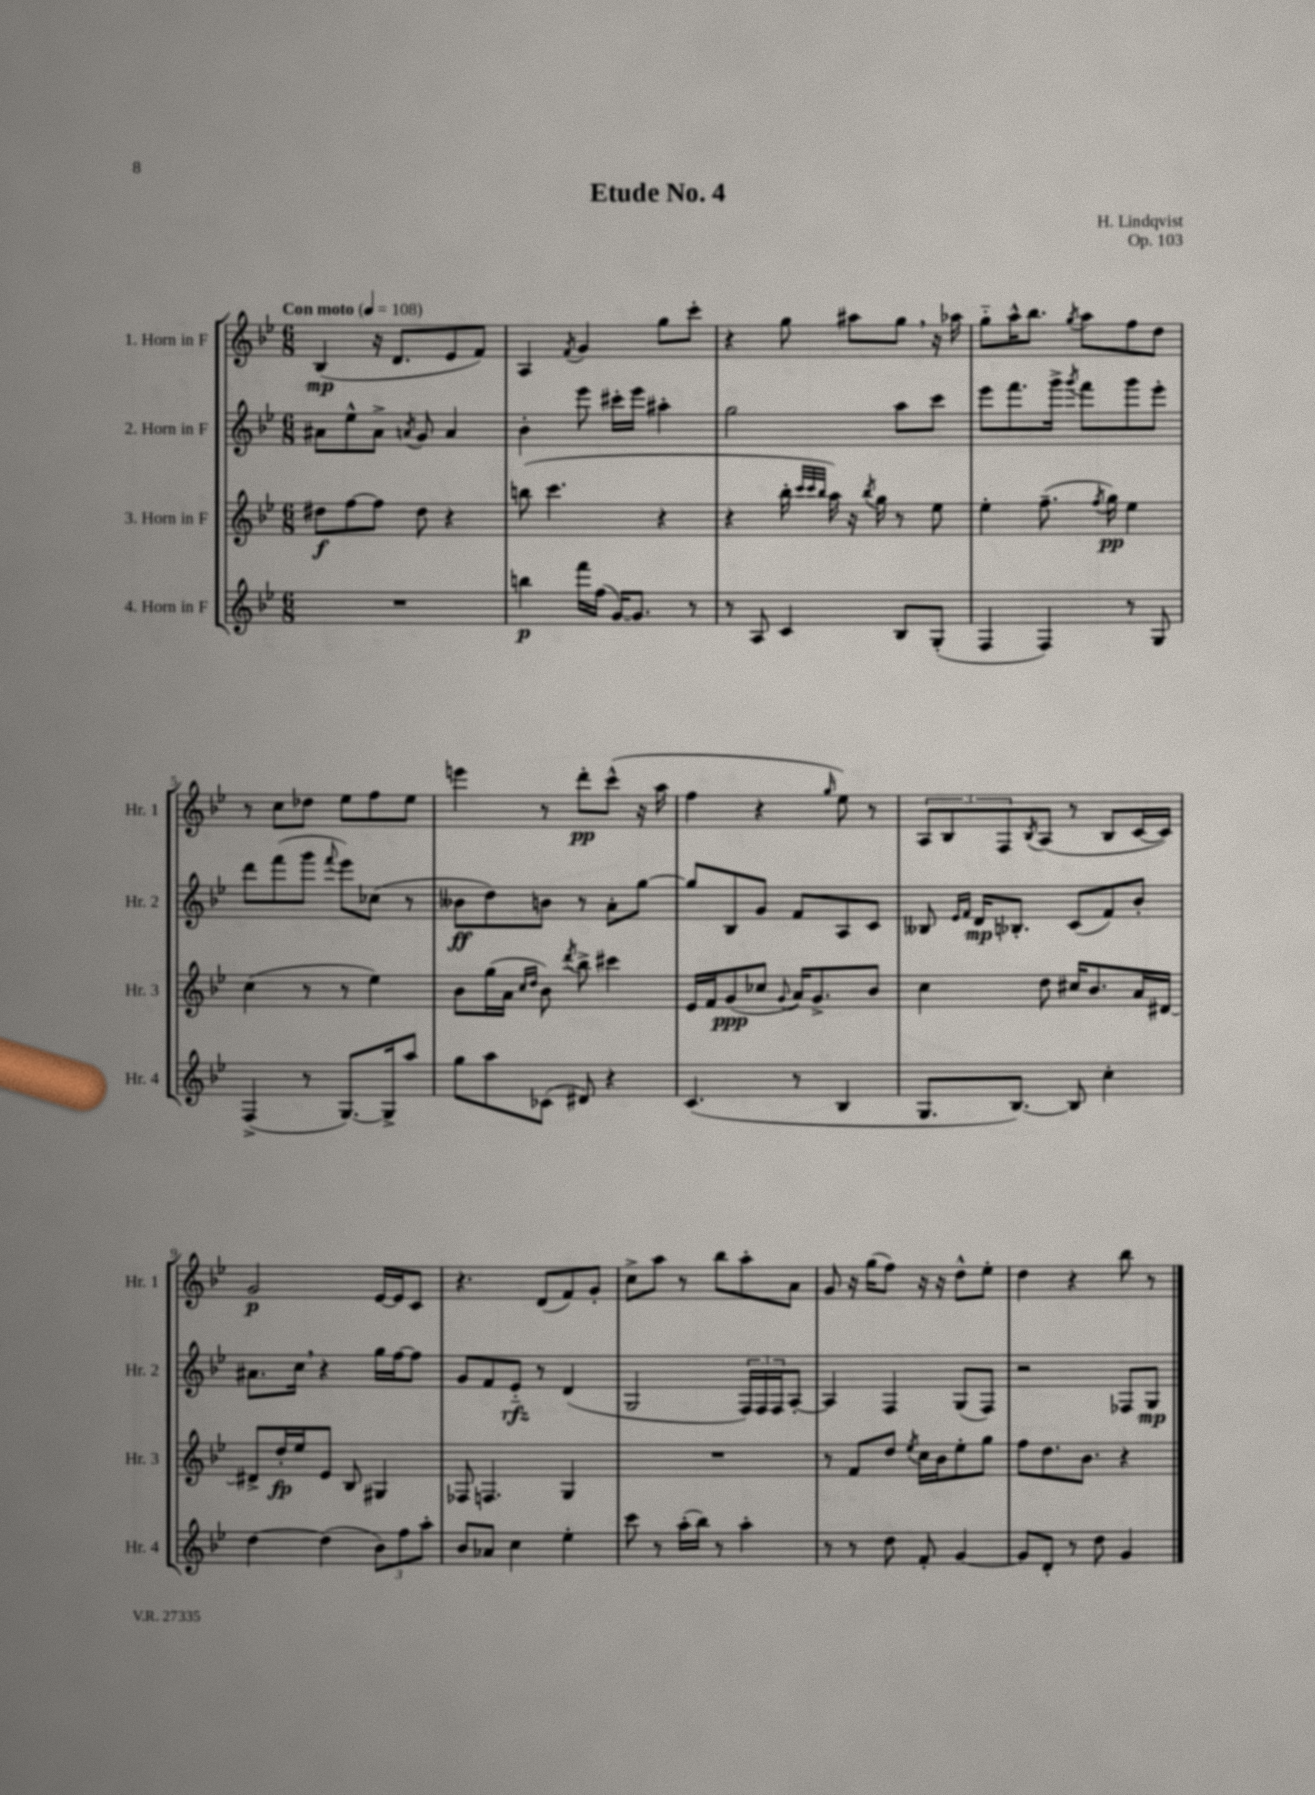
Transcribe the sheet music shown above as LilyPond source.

\header { title = "Etude No. 4" composer = "H. Lindqvist" opus = "Op. 103" }
<<
\new StaffGroup <<
\new Staff = "s0" \with { instrumentName = "1. Horn in F" shortInstrumentName = "Hr. 1" } {
    \clef treble \key bes \major \numericTimeSignature \time 6/8 \tempo "Con moto" 4 = 108
    bes4\mp( r16 d'8. ees'8 f'8) |
    a4 \acciaccatura { f'8 } g'4 g''8 c'''8-. |
    r4 g''8 ais''8 g''8 \breathe r16 aes''16 |
    g''8-_ a''16-^ bes''8. \acciaccatura { g''8 } a''8 f''8 d''8 |
    r8 c''8 des''8 ees''8 f''8 ees''8 |
    e'''4 r8 d'''8-.\pp c'''8-^( r16 a''16 |
    f''4 r4 \grace { g''16 } ees''8) r8 |
    \tuplet 3/2 { a8 bes8 f8 } \acciaccatura { bes8 } a8( r8 bes8 c'16~ c'16) |
    g'2\p ees'16~ ees'16 c'8 |
    r4. d'8( f'8) g'8-. |
    c''8-> a''8 r8 bes''8 a''8-. a'8 |
    g'8 r16 g''16( f''8) r16 r16 d''8-^ ees''8-. |
    d''4 r4 bes''8 r8 \bar "|." |
}
\new Staff = "s1" \with { instrumentName = "2. Horn in F" shortInstrumentName = "Hr. 2" } {
    \clef treble \key bes \major \numericTimeSignature \time 6/8
    ais'8 ees''8-^ ais'8-> \acciaccatura { a'8 } g'8 a'4 |
    bes'4-. ees'''8 cis'''16-. ees'''16 ais''4-. |
    g''2 a''8 c'''8 |
    ees'''8 f'''8. g'''16-> \acciaccatura { g'''8 } f'''8 g'''8 ees'''8-. |
    d'''8 f'''8( g'''8 \appoggiatura { f'''8 } ees'''8) ces''8( r8 |
    beses'8\ff d''8) b'8 r8 a'8-. g''8~ |
    g''8 bes8 g'8 f'8 a8 c'8 |
    beses8 \grace { ees'16 f'16 } d'16\mp bes8.-. c'8( f'8) bes'8-. |
    ais'8. c''16 \breathe r4 g''16 f''16~ f''8 |
    g'8 f'8 ees'8-_\rfz r8 d'4( |
    g2 \tuplet 3/2 { f16) f16 f16 } a8~-. |
    a4 f4 g8( f8) |
    r2 fes8 g8\mp \bar "|." |
}
\new Staff = "s2" \with { instrumentName = "3. Horn in F" shortInstrumentName = "Hr. 3" } {
    \clef treble \key bes \major \numericTimeSignature \time 6/8
    dis''8\f f''8~ f''8 dis''8 r4 |
    b''8( c'''4. r4 |
    r4 bes''16-. \grace { c'''32 c'''32 bes''32 } a''16) r16 \acciaccatura { bes''8 } g''16 r8 ees''8 |
    ees''4-. f''8.--( \acciaccatura { f''8 } g''16\pp) ees''4 |
    c''4( r8 r8 ees''4) |
    bes'8 g''16( a'16 \grace { c''16 d''16 } bes'8) \acciaccatura { d'''8 } bes''8-> cis'''4 |
    ees'16 f'16 g'8\ppp( ces''8 \appoggiatura { g'8 } a'16) g'8.-> bes'8 |
    c''4 d''8 cis''16 bes'8. a'16 dis'16~ |
    dis'8-> d''16-.\fp ees''16 ees'8 bes8 gis4 |
    fes8 f4. g4 |
    R2. |
    r8 f'8 d''8 \acciaccatura { ees''8 } c''16 bes'16 ees''8-. g''8 |
    f''8 d''8. bes'8. r4 \bar "|." |
}
\new Staff = "s3" \with { instrumentName = "4. Horn in F" shortInstrumentName = "Hr. 4" } {
    \clef treble \key bes \major \numericTimeSignature \time 6/8
    R2. |
    b''4\p f'''16 f''16( g'16~) g'8. r8 |
    r8 a8 c'4 bes8 g8-.( |
    f4 f4) r8 g8 |
    f4->( r8 g8.~) g16-> a''8 |
    g''8 a''8 ces'8( dis'8) r4 |
    c'4.( r8 bes4 |
    g8. bes8.~) bes8 c''4-. |
    d''4~ d''4( \tuplet 3/2 { bes'8) f''8 a''8-. } |
    bes'8 aes'8 c''4 ees''4-. |
    c'''8 r8 a''16-.( bes''16) r8 a''4-. |
    r8 r8 d''8 f'8-. g'4~ |
    g'8 d'8-. r8 d''8 g'4 \bar "|." |
}
>>
>>
